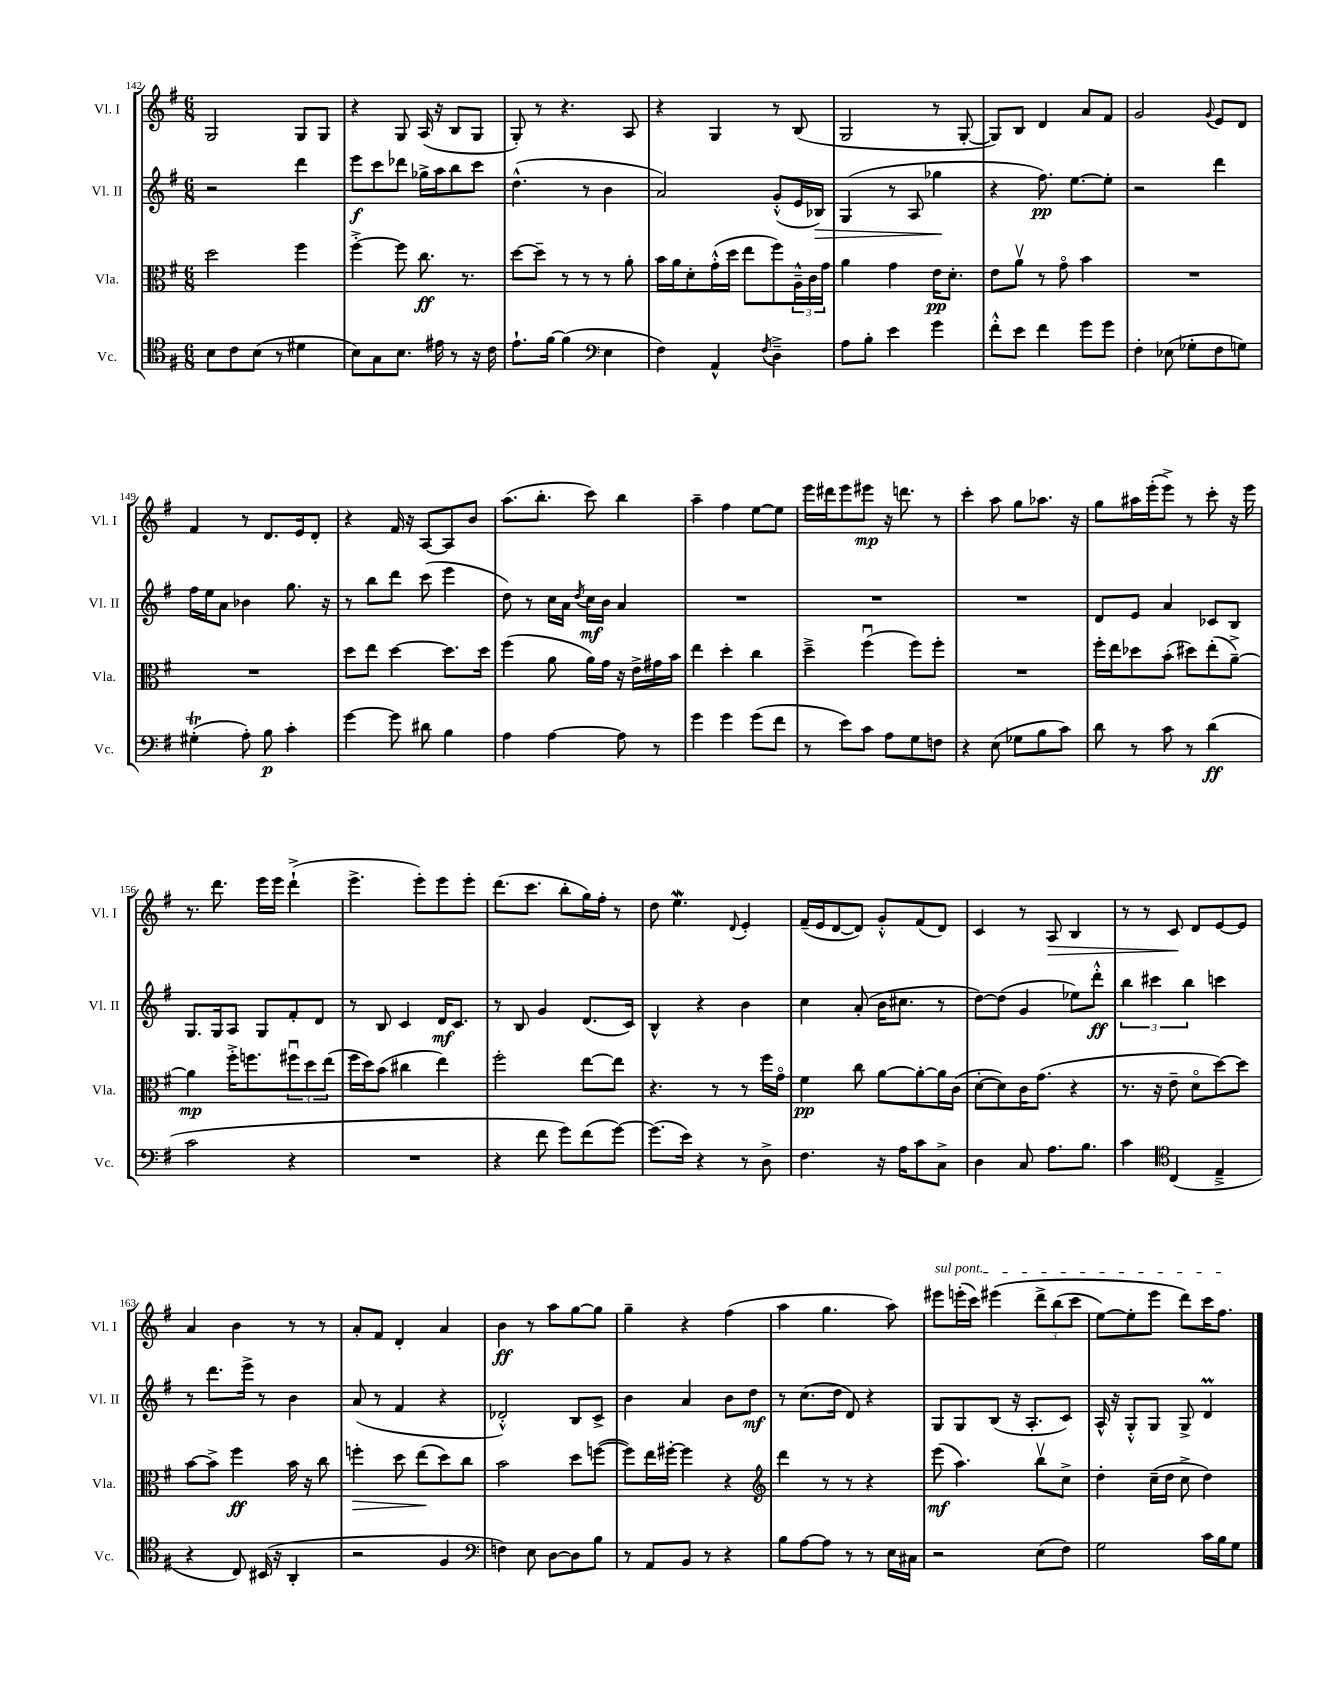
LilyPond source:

<<
\new StaffGroup <<
\new Staff = "s0" \with { instrumentName = "Vl. I" shortInstrumentName = "Vl. I" } {
    \clef treble \key g \major \numericTimeSignature \time 6/8
    g2 g8 g8 |
    r4 g8 a16( r16 b8 g8 |
    g8-.) r8 r4. a8 |
    r4 g4 r8 b8( |
    g2 r8 g8~-. |
    g8) b8 d'4 a'8 fis'8 |
    g'2 \appoggiatura { g'8 } e'8 d'8 |
    fis'4 r8 d'8. e'16 d'8-. |
    r4 fis'16 r16 a8~ a8 b'8 |
    a''8.( b''8.-. c'''8) b''4 |
    a''4-- fis''4 e''8~ e''8 |
    e'''16 dis'''16 e'''8 eis'''8\mp r16 d'''8. r8 |
    c'''4-. a''8 g''8 aes''8. r16 |
    g''8 ais''16 e'''16-.( e'''8->) r8 c'''8-. r16 e'''16 |
    r8. d'''8. e'''16 e'''16 d'''4-!->( |
    e'''4.-> e'''8-.) e'''8 e'''8-. |
    d'''8.( c'''8. b''8-. g''16) fis''16-. r8 |
    d''8 e''4.\mordent \appoggiatura { d'8 } e'4-. |
    fis'16--( e'16 d'8~ d'8) g'8-.-^ fis'8( d'8) |
    c'4 r8 a8\> b4 |
    r8 r8 c'8\! d'8 e'8~ e'8 |
    a'4 b'4 r8 r8 |
    a'8-. fis'8 d'4-. a'4 |
    b'4\ff r8 a''8 g''8~ g''8 |
    g''4-- r4 fis''4( |
    a''4 g''4. a''8) |
    \once \override TextSpanner.bound-details.left.text = \markup { \italic "sul pont." } eis'''8\startTextSpan e'''16-.( c'''16) eis'''4\( \tuplet 3/2 { d'''8-> b''8( c'''8 } |
    e''8~) e''8-. e'''8 d'''8\) c'''16 fis''8.\stopTextSpan \bar "|." |
}
\new Staff = "s1" \with { instrumentName = "Vl. II" shortInstrumentName = "Vl. II" } {
    \clef treble \key g \major \numericTimeSignature \time 6/8
    r2 d'''4 |
    e'''8\f c'''8 des'''8 ges''16-> a''16 b''8 c'''8 |
    d''4.-^( r8 b'4 |
    a'2) g'8-.-^( e'16 bes16\>) |
    g4( r8 a8 ges''4\! |
    r4 fis''8.\pp) e''8.~ e''8-. |
    r2 d'''4 |
    fis''16 e''16 a'8 bes'4 g''8. r16 |
    r8 b''8 d'''8 c'''8( e'''4 |
    d''8) r8 c''16 a'16 \acciaccatura { d''8 } c''16\mf b'16 a'4 |
    R2. |
    R2. |
    R2. |
    d'8 e'8 a'4 ces'8 b8 |
    g8. g16 a8 g8 fis'8-. d'8 |
    r8 b8 c'4 d'16\mf c'8. |
    r8 b8 g'4 d'8.( c'16) |
    b4-^ r4 b'4 |
    c''4 a'8-.( b'16 cis''8. r8 |
    d''8~) d''8( g'4 ees''8) d'''8-.-^\ff |
    \tuplet 3/2 { b''4 cis'''4 b''4 } c'''4 |
    r8 d'''8. e'''16-> r8 b'4 |
    a'8( r8 fis'4 r4 |
    des'2-.-^) b8 c'8-> |
    b'4 a'4 b'8 d''8\mf |
    r8 c''8.( d''16 d'8) r4 |
    g8 g8 b8( r16 a8.-. c'8) |
    a16-^ r16 g8-.-^ g8 g8-> d'4\prall \bar "|." |
}
\new Staff = "s2" \with { instrumentName = "Vla." shortInstrumentName = "Vla." } {
    \clef alto \key g \major \numericTimeSignature \time 6/8
    d''2 fis''4 |
    fis''4~-.-> fis''8 c''8.\ff r8. |
    d''8~ d''8-- r8 r8 r8 a'8-. |
    b'16 a'16 d'8-. g'16-.-^( d''16 e''8 fis''8) \tuplet 3/2 { a16---^ c'16 g'16 } |
    a'4 g'4 e'16\pp d'8.-. |
    e'8 a'8\upbow r8 g'8\flageolet b'4 |
    R2. |
    R2. |
    d''8 e''8 d''4~ d''8. d''16 |
    fis''4( a'8 a'16) g'16 r16 e'16-> gis'16 b'16 |
    e''4 d''4-. c''4 |
    d''4---> fis''4\downbow( fis''8) fis''8-. |
    R2. |
    fis''16-. e''16 des''8 b'8-.( dis''8) e''8-.( a'8~--->) |
    a'4\mp fis''16-.-> f''8. \tuplet 3/2 { fis''8\downbow d''8 e''8( } |
    fis''16 d''16) b'8( cis''4 e''4) |
    fis''2-. e''8~ e''8 |
    r4. r8 r8 fis''16 g'16\flageolet |
    fis'4\pp c''8 a'8~ a'8~-. a'16 c'16( |
    d'8~-. d'8) c'16 g'8.( r4 |
    r8. r16 e'8-- d'8\flageolet d''8~) d''8 |
    b'8~ b'8-> fis''4\ff b'16 r16 c''8 |
    f''4-.\> d''8 e''8\!( d''8) c''8 |
    b'2 d''8 f''8~( |
    f''8) e''16 fis''16~-. fis''4 r4 |
    \clef treble d'''4 r8 r8 r4 |
    e'''8\mf( a''4.) b''8\upbow c''8-> |
    d''4-. c''16--( d''16 c''8-> d''4) \bar "|." |
}
\new Staff = "s3" \with { instrumentName = "Vc." shortInstrumentName = "Vc." } {
    \clef tenor \key g \major \numericTimeSignature \time 6/8
    b8 c'8 b8( r8 dis'4 |
    b8) g8 b8. eis'16 r8 r16 c'16 |
    e'8.-! fis'16~ fis'4( \clef bass e4 |
    fis4) a,4-^ \acciaccatura { fis8 } d4---> |
    a8 b8-. e'4 g'4 |
    fis'8-.-^ e'8 fis'4 g'8 g'8 |
    fis4-. ees8( ges8-. fis8 g8) |
    gis4-.\trill( a8-.) b8\p c'4-. |
    g'4~ g'8 dis'8 b4 |
    a4 a4~ a8 r8 |
    g'4 g'4 g'8( fis'8 |
    r8 e'8) c'8 a8 g8 f8 |
    r4 e8( ges8 b8 c'8) |
    d'8 r8 c'8 r8 d'4\ff( |
    c'2 r4 |
    R2. |
    r4 fis'8 g'8) fis'8( g'8~) |
    g'8.( e'16) r4 r8 d8-> |
    fis4. r16 a16 c'8 c8-> |
    d4 c8 a8. b8. |
    c'4 \clef tenor c4( e4---> |
    r4 c8) bis,16( r16 a,4-. |
    r2 fis4 |
    \clef bass f4) e8 d8~ d8 b8 |
    r8 a,8 b,8 r8 r4 |
    b8 a8~ a8 r8 r8 e16 cis16 |
    r2 e8( fis8) |
    g2 c'16 b16 g8 \bar "|." |
}
>>
>>
\layout { \context { \Score currentBarNumber = #142 } }
